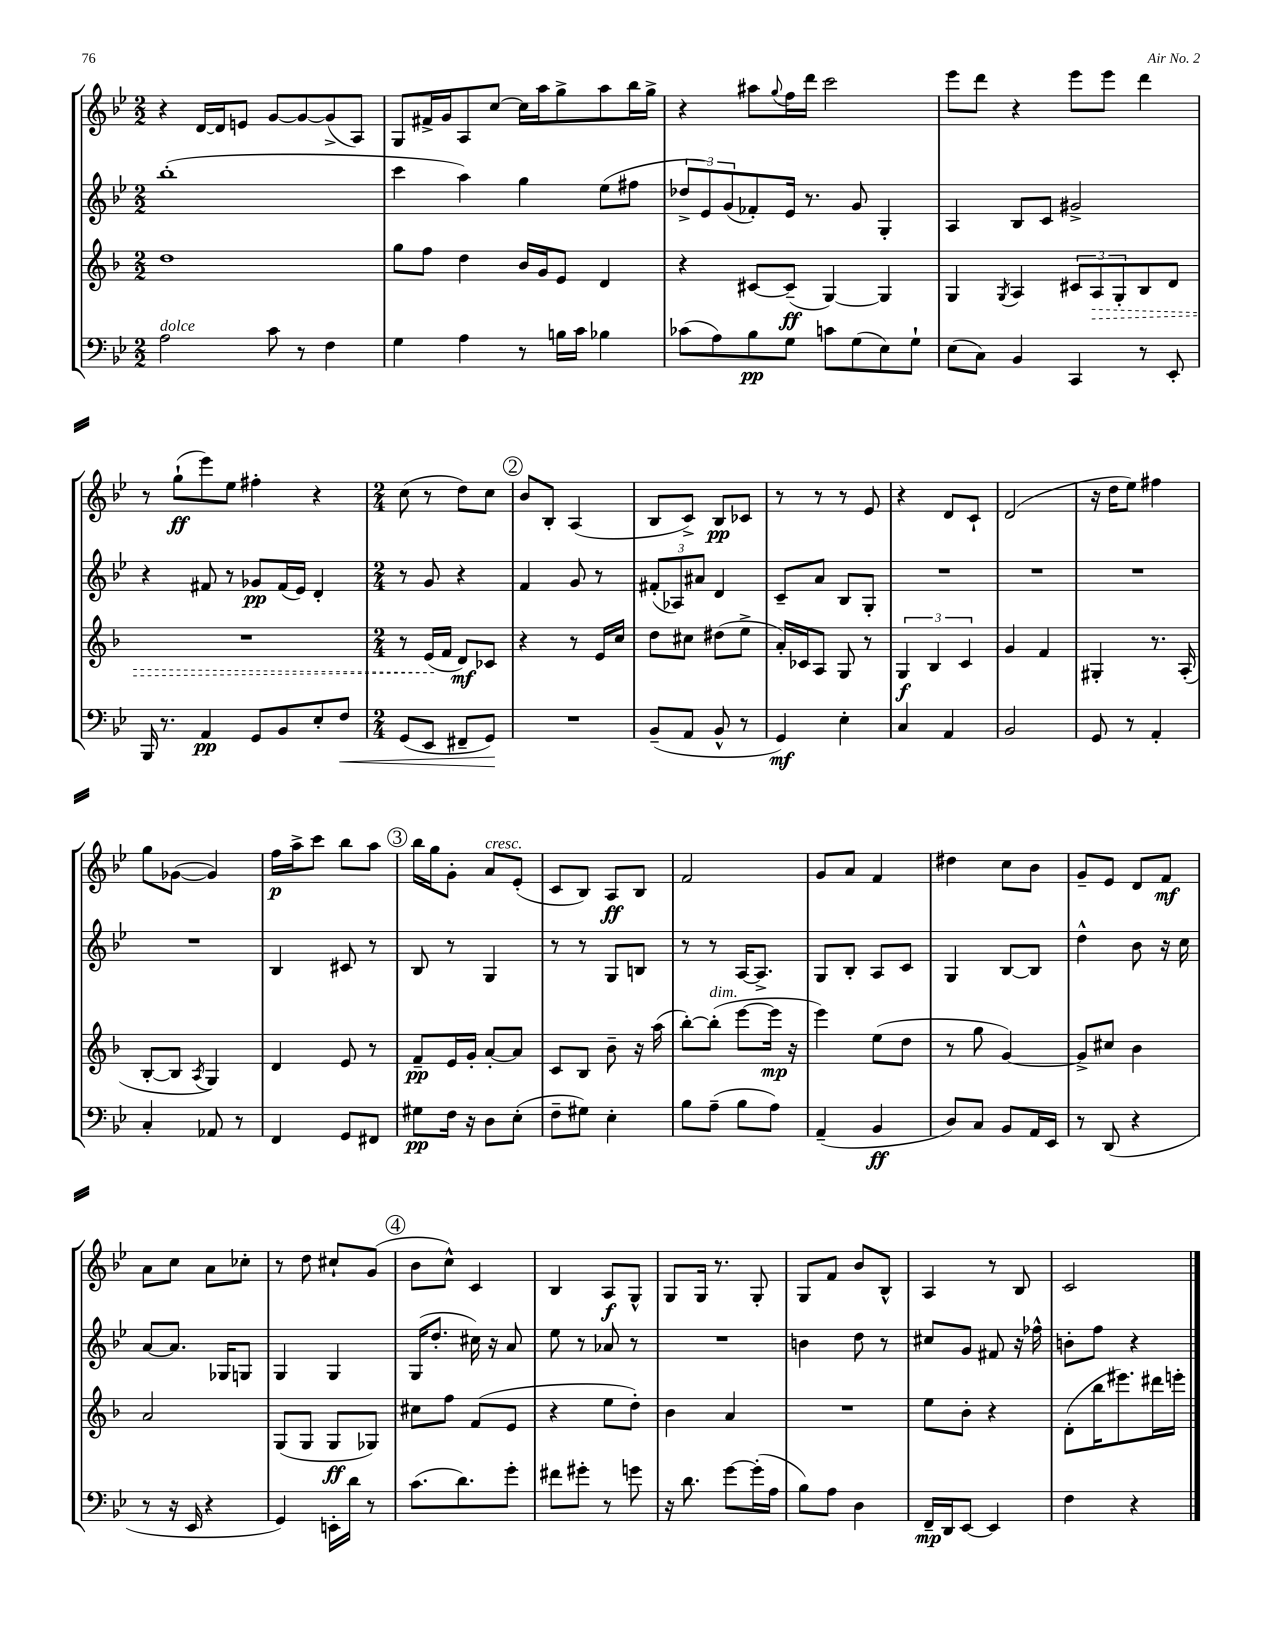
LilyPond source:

<<
\new StaffGroup <<
\new Staff = "s0" {
    \clef treble \key bes \major \numericTimeSignature \time 2/2
    r4 d'16~ d'16 e'8 g'8~ g'8~ g'8->( a8) |
    g8 fis'16-> g'16 a8 c''8~ c''16 a''16 g''8-> a''8 bes''16 g''16-> |
    r4 ais''8 \appoggiatura { g''8 } f''16 d'''16 c'''2 |
    ees'''8 d'''8 r4 ees'''8 ees'''8 d'''4 |
    r8 g''8-!\ff( ees'''8) ees''8 fis''4-. r4 |
    \numericTimeSignature \time 2/4 c''8( r8 d''8) c''8 |
    \mark \markup { \circle "2" } bes'8 bes8-. a4( |
    bes8 c'8->) bes8\pp ces'8 |
    r8 r8 r8 ees'8 |
    r4 d'8 c'8-! |
    d'2( |
    r16 d''16 ees''8) fis''4 |
    g''8 ges'8~( ges'4) |
    f''16\p a''16-> c'''8 bes''8 a''8 |
    \mark \markup { \circle "3" } bes''16 g''16 g'8-. a'8^\markup { \italic "cresc." } ees'8-.( |
    c'8 bes8) a8\ff bes8 |
    f'2 |
    g'8 a'8 f'4 |
    dis''4 c''8 bes'8 |
    g'8-- ees'8 d'8 f'8\mf |
    a'8 c''8 a'8 ces''8-. |
    r8 d''8 cis''8-! g'8( |
    \mark \markup { \circle "4" } bes'8 c''8-^) c'4 |
    bes4 a8\f g8-^ |
    g8 g16 r8. g8-. |
    g8 f'8 bes'8 bes8-^ |
    a4 r8 bes8 |
    c'2 \bar "|." |
}
\new Staff = "s1" {
    \clef treble \key bes \major \numericTimeSignature \time 2/2
    bes''1-.( |
    c'''4 a''4) g''4 ees''8( fis''8 |
    \tuplet 3/2 { des''8-> ees'8) g'8( } fes'8-.) ees'16 r8. g'8 g4-. |
    a4 bes8 c'8 gis'2-> |
    r4 fis'8 r8 ges'8\pp fis'16( ees'16) d'4-. |
    \numericTimeSignature \time 2/4 r8 g'8 r4 |
    \mark \markup { \circle "2" } f'4 g'8 r8 |
    \tuplet 3/2 { fis'8-.( aes8) ais'8 } d'4 |
    c'8-- a'8 bes8 g8-. |
    R2 |
    R2 |
    R2 |
    R2 |
    bes4 cis'8 r8 |
    \mark \markup { \circle "3" } bes8 r8 g4 |
    r8 r8 g8 b8 |
    r8 r8 a16~ a8.-> |
    g8 bes8-. a8 c'8 |
    g4 bes8~ bes8 |
    d''4-^ bes'8 r16 c''16 |
    a'8~ a'8. ges16 g8 |
    g4 g4 |
    \mark \markup { \circle "4" } g16( d''8.-. cis''16) r16 a'8 |
    ees''8 r8 aes'8 r8 |
    R2 |
    b'4 d''8 r8 |
    cis''8 g'8 fis'8 r16 fes''16-^ |
    b'8-. f''8 r4 \bar "|." |
}
\new Staff = "s2" {
    \clef treble \key f \major \numericTimeSignature \time 2/2
    d''1 |
    g''8 f''8 d''4 bes'16 g'16 e'8 d'4 |
    r4 cis'8~ cis'8--\ff( g4~) g4 |
    g4 \acciaccatura { g8 } a4 \tuplet 3/2 { cis'8 \once \override Hairpin.style = #'dashed-line a8\> g8-. } bes8 d'8 |
    R1 |
    \numericTimeSignature \time 2/4 r8 e'16\!( f'16 d'8\mf) ces'8 |
    \mark \markup { \circle "2" } r4 r8 e'16 c''16 |
    d''8 cis''8 dis''8( e''8-> |
    a'16-.) ces'16 a8 g8 r8 |
    \tuplet 3/2 { g4\f bes4 c'4 } |
    g'4 f'4 |
    gis4-. r8. a16-.( |
    bes8~-. bes8 \acciaccatura { a8 } g4) |
    d'4 e'8 r8 |
    \mark \markup { \circle "3" } f'8--\pp e'16 g'16-. a'8~-. a'8 |
    c'8 bes8 bes'8-- r16 a''16( |
    bes''8~-.) bes''8-.^\markup { \italic "dim." }( e'''8~ e'''16\mp r16 |
    e'''4) e''8( d''8 |
    r8 g''8 g'4~) |
    g'8-> cis''8 bes'4 |
    a'2 |
    g8( g8 g8\ff ges8) |
    \mark \markup { \circle "4" } cis''8 f''8 f'8( e'8 |
    r4 e''8 d''8-.) |
    bes'4 a'4 |
    R2 |
    e''8 bes'8-. r4 |
    d'8-.( bes''16 eis'''8.) dis'''16 e'''16-. \bar "|." |
}
\new Staff = "s3" {
    \clef bass \key bes \major \numericTimeSignature \time 2/2
    a2^\markup { \italic "dolce" } c'8 r8 f4 |
    g4 a4 r8 b16 c'16 bes4 |
    ces'8( a8) bes8\pp g8 c'8 g8( ees8) g8-! |
    ees8( c8) bes,4 c,4 r8 ees,8-. |
    bes,,16 r8. a,4\pp g,8 bes,8 ees8-. f8\< |
    \numericTimeSignature \time 2/4 g,8( ees,8 fis,8-- g,8\!) |
    \mark \markup { \circle "2" } R2 |
    bes,8--( a,8 bes,8-^ r8 |
    g,4\mf) ees4-. |
    c4 a,4 |
    bes,2 |
    g,8 r8 a,4-. |
    c4-. aes,8 r8 |
    f,4 g,8 fis,8 |
    \mark \markup { \circle "3" } gis8\pp f16 r16 d8 ees8-.( |
    f8-- gis8) ees4-. |
    bes8 a8--( bes8 a8) |
    a,4--( bes,4\ff |
    d8) c8 bes,8 a,16 ees,16 |
    r8 d,8( r4 |
    r8 r16 ees,16 r4 |
    g,4) e,16-. d'16 r8 |
    \mark \markup { \circle "4" } c'8.( d'8.) g'8-. |
    fis'8 gis'8-. r8 g'8 |
    r16 d'8. g'8~ g'16-.( a16 |
    bes8) a8 d4 |
    f,16--\mp d,16 ees,8~ ees,4 |
    f4 r4 \bar "|." |
}
>>
>>
\layout { \context { \Score \remove "Bar_number_engraver" } }
